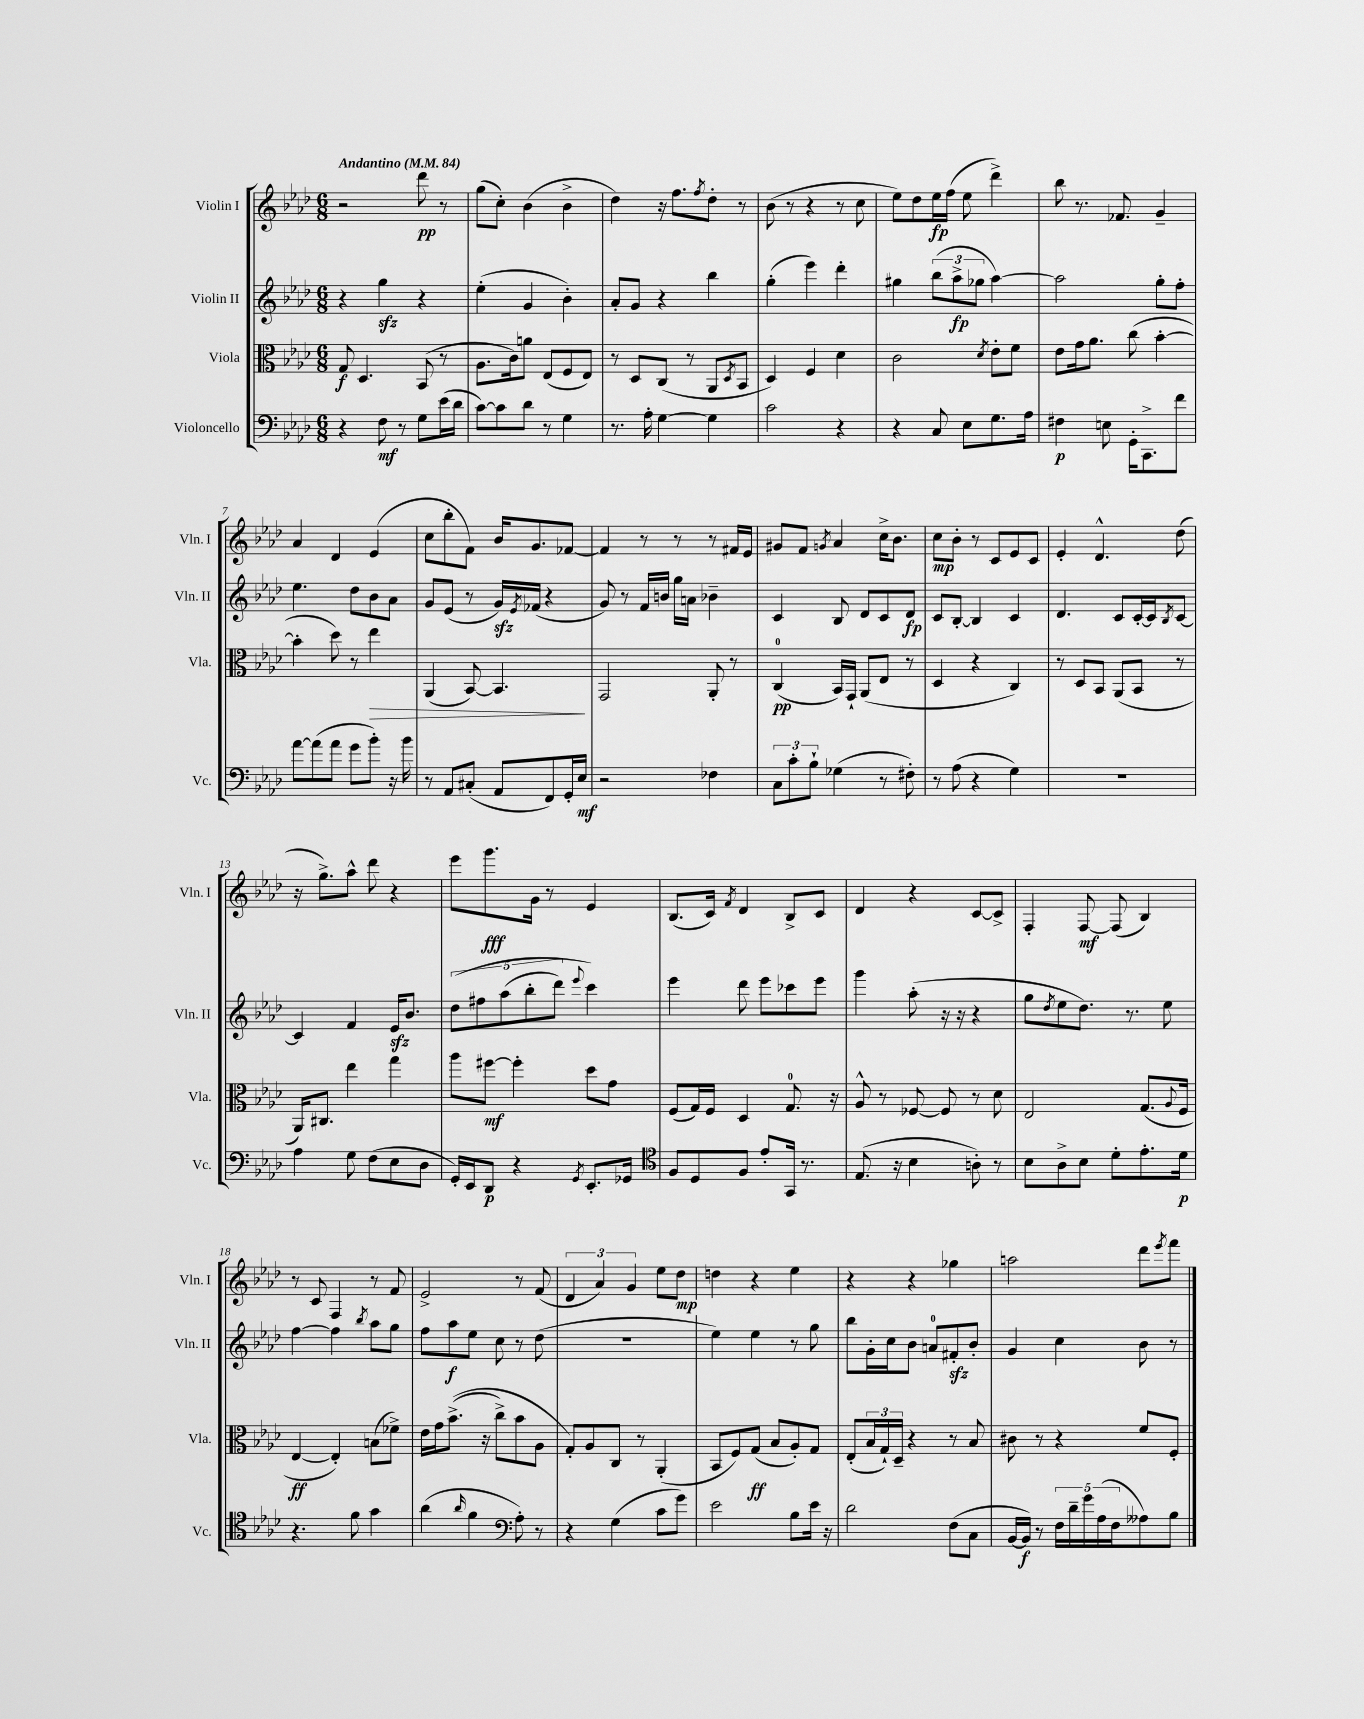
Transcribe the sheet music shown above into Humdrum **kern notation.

**kern	**dynam	**kern	**dynam	**kern	**dynam	**kern	**dynam
*part4	*part4	*part3	*part3	*part2	*part2	*part1	*part1
*staff4	*staff4	*staff3	*staff3	*staff2	*staff2	*staff1	*staff1
*I"Violoncello	*	*I"Viola	*	*I"Violin II	*	*I"Violin I	*
*I'Vc.	*	*I'Vla.	*	*I'Vln. II	*	*I'Vln. I	*
*clefF4	*	*clefC3	*	*clefG2	*	*clefG2	*
*k[b-e-a-d-]	*	*k[b-e-a-d-]	*	*k[b-e-a-d-]	*	*k[b-e-a-d-]	*
*M6/8	*	*M6/8	*	*M6/8	*	*M6/8	*
*MM84	*	*MM84	*	*MM84	*	*MM84	*
=1	=1	=1	=1	=1	=1	=1	=1
!	!	!	!	!	!	!LO:TX:a:B:t=Andantino	!
4r	.	8G/	f	4r	.	2r	.
.	.	4.D-/	.	.	.	.	.
8F\	mf	.	.	4ggzz\	.	.	.
8r	.	.	.	.	.	.	.
8G\L	.	(8BB-/	.	4r	.	8ddd-\	pp
(16e-\L	.	8r	.	.	.	8r	.
16d-\JJ	.	.	.	.	.	.	.
=2	=2	=2	=2	=2	=2	=2	=2
[8c\L)	.	8.A-\L	.	(4ee-'\	.	(8gg\L	.
8c\]	.	.	.	.	.	8cc'\J)	.
.	.	16c\k)	.	.	.	.	.
8d-\J	.	8an\J	.	4g/	.	(4b-\	.
8r	.	(8E-/L	.	.	.	.	.
4G\	.	8F/	.	4b-'\)	.	4b-^\	.
.	.	8E-/J)	.	.	.	.	.
=3	=3	=3	=3	=3	=3	=3	=3
8.r	.	8r	.	8a-'/L	.	4dd-\)	.
.	.	8D-/L	.	8g/J	.	.	.
16A-'\	.	.	.	.	.	.	.
[4G\	.	(8C/J	.	4r	.	16r	.
.	.	.	.	.	.	8.ff\L	.
.	.	8r	.	.	.	.	.
.	.	.	.	.	.	8qff/	.
4G\]	.	8AA-/L	.	4bb-\	.	8dd-'\J	.
.	.	8qD-/	.	.	.	.	.
.	.	8BB-/J	.	.	.	8r	.
=4	=4	=4	=4	=4	=4	=4	=4
2c\	.	4D-/)	.	(4gg'\	.	(8b-\	.
.	.	.	.	.	.	8r	.
.	.	4F/	.	4eee-\)	.	4r	.
4r	.	4d-\	.	4ddd-'\	.	8r	.
.	.	.	.	.	.	8cc\	.
=5	=5	=5	=5	=5	=5	=5	=5
4r	.	2c\	.	4gg#X\	.	8ee-\L)	.
.	.	.	.	.	.	8dd-\	.
8C/	.	.	.	(12bb-\L	.	16ee-\L	fp
.	.	.	.	.	.	(16ff\JJ	.
.	.	.	.	12aa-^\	fp	.	.
8E-\L	.	.	.	.	.	8ee-\	.
.	.	.	.	12gg-X\J	.	.	.
.	.	8qd-/	.	.	.	.	.
8.G\	.	8e-'\L	.	[4aa-\)	.	4ddd-^\)	.
.	.	8f\J	.	.	.	.	.
16A-\Jk	.	.	.	.	.	.	.
=6	=6	=6	=6	=6	=6	=6	=6
4F#X\	p	8e-\L	.	2aa-\]	.	8bb-\	.
.	.	16g\k	.	.	.	8.r	.
.	.	8.a-\J	.	.	.	.	.
8En\	.	.	.	.	.	.	.
.	.	.	.	.	.	8.f-X/	.
16GG'\KL	.	(8cc\	.	.	.	.	.
8.CC^\	.	.	.	.	.	.	.
.	.	[4b-'\	.	8gg'\L	.	4g~/	.
8f\J	.	.	.	8ff'\J	.	.	.
!!LO:LB:g=z
=7	=7	=7	=7	=7	=7	=7	=7
[8a-\L	.	4b-'\]	.	4.ee-\	.	4a-/	.
(8a-\]	.	.	.	.	.	.	.
8a-\J	.	8dd-\)	.	.	.	4d-/	.
8g\L	.	8r	.	8dd-\L	.	.	.
!	!	!	!LO:HP:b	!	!	!	!
8b-'\J)	.	4ee-\	>	8b-\	.	(4e-/	.
16r	.	.	.	8a-\J	.	.	.
16b-\	.	.	.	.	.	.	.
=8	=8	=8	=8	=8	=8	=8	=8
8r	.	(4AA-/	.	8g/L	.	8cc\L	.
8AA-/L	.	.	.	(8e-/J	.	8bb-'\	.
(8C#X'/J	.	[8BB-/)	.	8r	.	8f\J)	.
8AA-/L	.	4.BB-/]	.	16gzz/LL)	.	16b-/KL	.
.	.	.	.	8qe-/	.	.	.
.	.	.	.	(16f-X/JJ	.	8.g/	.
8FF/)	.	.	.	4r	.	.	.
16GG'/L	.	.	.	.	.	[8f-X/J	.
16E-/JJ	mf	.	.	.	.	.	.
.	.	.	]	.	.	.	.
=9	=9	=9	=9	=9	=9	=9	=9
2r	.	2GG/	.	8g/)	.	4f-/]	.
.	.	.	.	8r	.	.	.
.	.	.	.	16f/LL	.	8r	.
.	.	.	.	16bn/JJ	.	.	.
.	.	.	.	16gg\LL	.	8r	.
.	.	.	.	16an\JJ	.	.	.
4F-X\	.	8AA-'/	.	4b-X~\	.	8r	.
.	.	8r	.	.	.	16f#X/LL	.
.	.	.	.	.	.	16e-/JJ	.
=10	=10	=10	=10	=10	=10	=10	=10
12C\L	.	(4C/	pp	4c/	.	8g#X/L	.
12c'\	.	.	.	.	.	.	.
.	.	.	.	.	.	8f/J	.
12B-`\J	.	.	.	.	.	.	.
.	.	.	.	.	.	8qgn/	.
(4G-X\	.	16BB-/LL)	.	8B-/	.	4a-/	.
.	.	16GG`/JJ	.	.	.	.	.
.	.	(8AA-/L	.	8d-/L	.	.	.
8r	.	8E-/J	.	8c/	.	16cc^\KL	.
.	.	.	.	.	.	8.b-\J	.
8F#X'\)	.	8r	.	8d-/J	fp	.	.
=11	=11	=11	=11	=11	=11	=11	=11
8r	.	4D-/	.	8c/L	.	8cc\L	mp
(8A-\	.	.	.	[8B-'/J	.	8b-'\J	.
4r	.	4r	.	4B-/]	.	8r	.
.	.	.	.	.	.	8c/L	.
4G\)	.	4C/)	.	4c/	.	8e-/	.
.	.	.	.	.	.	8c/J	.
=12	=12	=12	=12	=12	=12	=12	=12
2.r	.	8r	.	4.d-/	.	4e-'/	.
.	.	8D-/L	.	.	.	.	.
.	.	8BB-/J	.	.	.	4.d-^^/	.
.	.	(8AA-/L	.	8c/L	.	.	.
.	.	8BB-/J	.	[16c'/L	.	.	.
.	.	.	.	16c/J]	.	.	.
.	.	.	.	8qB-/	.	.	.
.	.	8r	.	[8c/J	.	(8dd-\	.
!!LO:LB:g=z
=13	=13	=13	=13	=13	=13	=13	=13
4A-\	.	16AA-/KL)	.	4c/]	.	16r	.
.	.	8.C#X/J	.	.	.	8.gg^\L)	.
8G\	.	4ee-\	.	4f/	.	8aa-^^\J	.
(8F\L	.	.	.	.	.	8ddd-\	.
8E-\	.	4gg\	.	16e-zz/KL	.	4r	.
.	.	.	.	8.b-/J	.	.	.
8D-\J	.	.	.	.	.	.	.
=14	=14	=14	=14	=14	=14	=14	=14
16GG'/LL)	.	8aa-\L	.	(10dd-\L	.	8eee-\L	.
16EE-/J	.	.	.	.	.	.	.
.	.	.	.	10ff#X\	.	.	.
8DD-/J	p	[8ff#X\J	mf	.	.	8.ggg\	fff
.	.	.	.	(10aa-\	.	.	.
4r	.	4ff#'\]	.	.	.	.	.
.	.	.	.	10bb-'\	.	.	.
.	.	.	.	.	.	16g\Jk	.
.	.	.	.	.	.	8r	.
.	.	.	.	10ddd-\J)	.	.	.
8qGG/	.	.	.	8qqeee-/	.	.	.
8.EE-'/L	.	8dd-\L	.	4ccc\)	.	4e-/	.
.	.	8g\J	.	.	.	.	.
16GG-X/Jk	.	.	.	.	.	.	.
=15	=15	=15	=15	=15	=15	=15	=15
*clefC4	*	*	*	*	*	*	*
8F/L	.	(8F/L	.	4eee-\	.	(8.B-/L	.
8D-/	.	16G/L)	.	.	.	.	.
.	.	16F/JJ	.	.	.	16c/Jk)	.
.	.	.	.	.	.	8qf/	.
8F/J	.	4D-/	.	8ddd-\	.	4d-/	.
8e-'/L	.	.	.	8eee-\L	.	.	.
16GG/Jk	.	8.G/	.	8ccc-X\	.	8B-^/L	.
8.r	.	.	.	.	.	.	.
.	.	.	.	8eee-\J	.	8c/J	.
.	.	16r	.	.	.	.	.
=16	=16	=16	=16	=16	=16	=16	=16
(8.E-/	.	8A-^^/	.	4ggg\	.	4d-/	.
.	.	8r	.	.	.	.	.
16r	.	.	.	.	.	.	.
4B-\	.	[8F-X/	.	(8aa-'\	.	4r	.
.	.	8F-/]	.	16r	.	.	.
.	.	.	.	16r	.	.	.
8An'\)	.	8r	.	4r	.	[8c/L	.
8r	.	8d-\	.	.	.	8c^/J]	.
=17	=17	=17	=17	=17	=17	=17	=17
8B-\L	.	2E-/	.	8gg\L	.	4F'/	.
.	.	.	.	8qdd-/	.	.	.
8A-^\	.	.	.	8ee-\	.	.	.
8B-\J	.	.	.	8.dd-\J)	.	[8F/	mf
8d-'\L	.	.	.	.	.	(8F/]	.
.	.	.	.	8.r	.	.	.
8.e-'\	.	(8.G/L	.	.	.	4B-/)	.
.	.	.	.	8ee-\	.	.	.
.	.	8qqA-/	.	.	.	.	.
16d-\Jk	p	16F/Jk	.	.	.	.	.
!!LO:LB:g=z
=18	=18	=18	=18	=18	=18	=18	=18
4.r	.	[4E-/	ff	[4ff\	.	8r	.
.	.	.	.	.	.	8c/	.
.	.	4E-'/])	.	4ff\]	.	4F/	.
8f\	.	.	.	.	.	.	.
.	.	.	.	8qbb-/	.	.	.
4g\	.	(8Bn\L	.	8aa-\L	.	8r	.
.	.	8f-X^\J)	.	8gg\J	.	8f/	.
=19	=19	=19	=19	=19	=19	=19	=19
(4a-\	.	16e-\LL	.	8ff\L	.	2e-^/	.
.	.	16g\J	.	.	.	.	.
.	.	((8.b-^\J	.	8aa-\	f	.	.
16qqa-/	.	.	.	.	.	.	.
4f\	.	.	.	8ee-\J	.	.	.
.	.	16r	.	.	.	.	.
.	.	8cc^\L)	.	8cc\	.	.	.
*clefF4	*	*	*	*	*	*	*
8A-'\)	.	8b-\	.	8r	.	8r	.
8r	.	8A-\J	.	(8dd-\	.	(8f/	.
=20	=20	=20	=20	=20	=20	=20	=20
4r	.	8G'/L)	.	2.r	.	6d-/	.
.	.	8A-/	.	.	.	.	.
.	.	.	.	.	.	6a-/)	.
(4G\	.	8C/J	.	.	.	.	.
.	.	.	.	.	.	6g/	.
.	.	8r	.	.	.	.	.
8c\L	.	(4AA-'/	.	.	.	8ee-\L	.
8g\J)	.	.	.	.	.	8dd-\J	mp
=21	=21	=21	=21	=21	=21	=21	=21
2e-\	.	8BB-/L	.	4ee-\)	.	4ddn\	.
.	.	8F/)	.	.	.	.	.
.	.	(8G/J	ff	4ee-\	.	4r	.
.	.	8B-/L	.	.	.	.	.
8B-\L	.	8A-'/)	.	8r	.	4ee-\	.
16e-\Jk	.	8G/J	.	8gg\	.	.	.
16r	.	.	.	.	.	.	.
=22	=22	=22	=22	=22	=22	=22	=22
2d-\	.	(8E-'/L	.	8bb-\L	.	4r	.
.	.	24B-/L	.	16g'\L	.	.	.
.	.	24G`/)	.	.	.	.	.
.	.	.	.	16cc\J	.	.	.
.	.	24D-~/JJ	.	.	.	.	.
.	.	4r	.	8b-\J	.	4r	.
.	.	.	.	8an/L	.	.	.
(8F\L	.	8r	.	8f#Xzz'/	.	4gg-X\	.
8C\J	.	8B-/	.	8b-'/J	.	.	.
=23	=23	=23	=23	=23	=23	=23	=23
[16BB-/LL	.	8c#X\	.	4g/	.	2aan\	.
16BB-/JJ])	f	.	.	.	.	.	.
8r	.	8r	.	.	.	.	.
20F\LL	.	4r	.	4cc\	.	.	.
20d-~\	.	.	.	.	.	.	.
20g\	.	.	.	.	.	.	.
(20A-\	.	.	.	.	.	.	.
20F\J	.	.	.	.	.	.	.
8A--X\)	.	8f/L	.	8b-\	.	8ddd-\L	.
.	.	.	.	.	.	8qeee-/	.
8B-\J	.	8F'/J	.	8r	.	8fff\J	.
==	==	==	==	==	==	==	==
*-	*-	*-	*-	*-	*-	*-	*-
